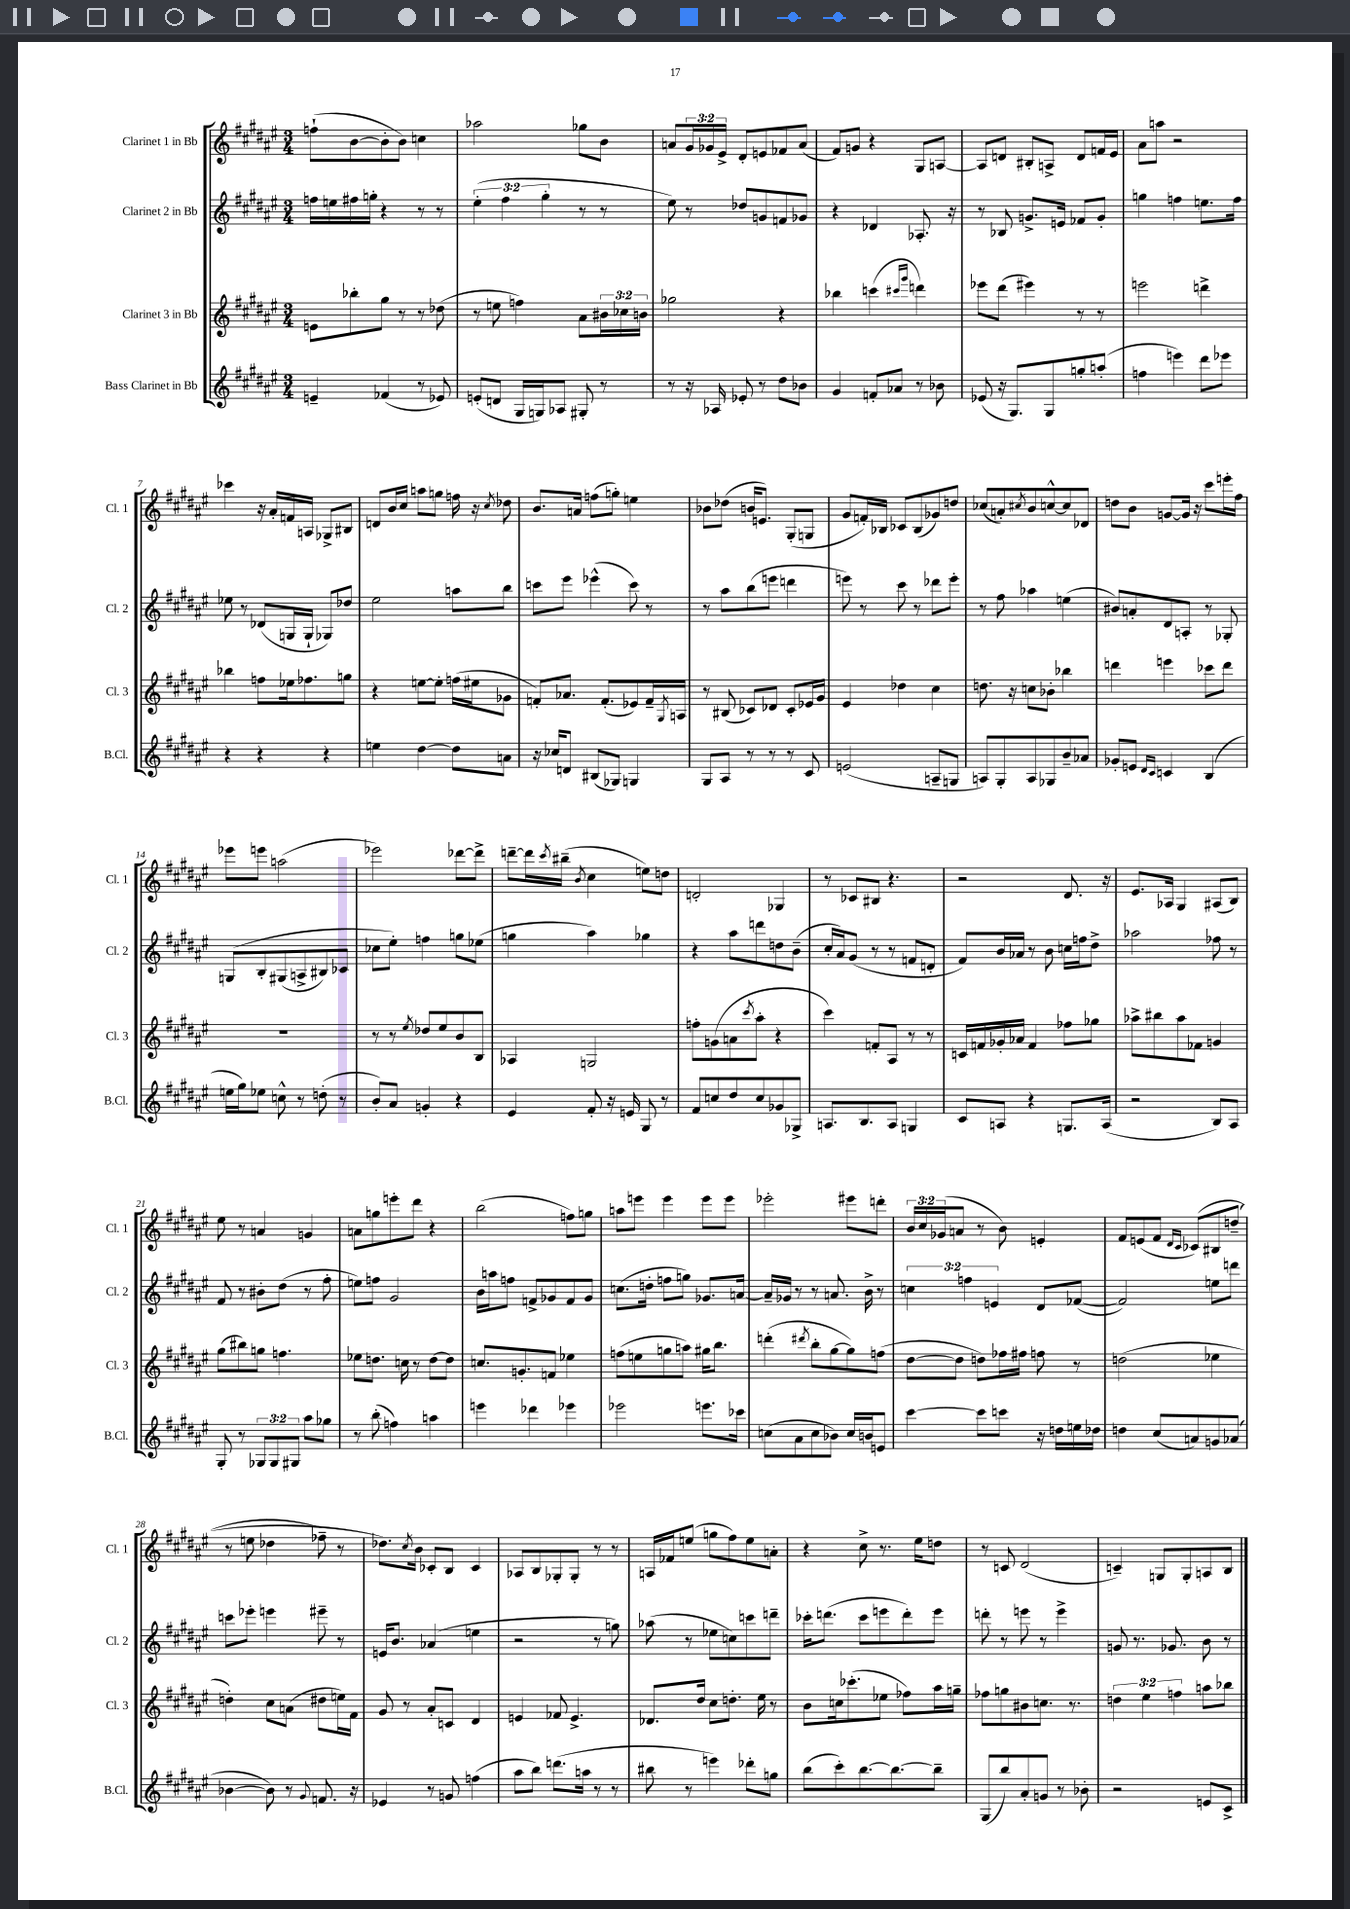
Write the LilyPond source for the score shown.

<<
\new StaffGroup <<
\new Staff = "s0" \with { instrumentName = "Clarinet 1 in Bb" shortInstrumentName = "Cl. 1" } {
    \clef treble \key fis \major \numericTimeSignature \time 3/4 \override Staff.TupletNumber.text = #tuplet-number::calc-fraction-text
    f''8-!( b'8~ b'8-. b'8) c''4 |
    aes''2 ges''8 b'8 |
    a'8 \tuplet 3/2 { gis'16 ges'16 eis'16-> } dis'8-. e'8 fes'8 a'8( |
    fis'8) g'8 r4 gis8 a8~ |
    a8 d'8 bis8-. a8-> d'8 f'16 eis'16 |
    ais'8 a''8 r2 |
    ces'''4 r16 ais'16-. f'16 a16 ges8-> bis8 |
    d'8 b'16 cis''16 a''8 g''8 f''16 r16 \acciaccatura { cis''8 } des''8 |
    b'8. a'16 f''8( g''8-.) e''4 |
    bes'8 des''8( b'16 e'8.) gis8-.( g8 |
    gis'8 f'16-.) bes16 ces'8 bes8( ges'8) d''8 |
    ces''8( a'8-.) \acciaccatura { cis''8 } b'8 c''8~-^ c''8 des'8 |
    d''8 b'8 g'8~ g'16 r16 cis'''8 e'''16-. fis''16 |
    ees'''8 e'''8 a''2( |
    ees'''2) des'''8~ des'''8-> |
    d'''8~-- d'''16 \acciaccatura { cis'''8 } bis''16--( \acciaccatura { b'8 } cis''4 e''8) d''8 |
    d'2-. ges4 |
    r8 ces'8 bis8 r4. |
    r2 dis'8. r16 |
    eis'8. aes16 gis4 ais8( b8) |
    eis''8 r8 a'4 g'4 |
    a'8 g''8 e'''8-. dis'''8 r4 |
    b''2( f''8) g''8 |
    a''8 e'''8 e'''4 e'''8 e'''8 |
    ees'''2-. eis'''8 d'''8-. |
    \tuplet 3/2 { b'16 cis''16 ges'16( } a'8 r8 b'8) e'4-. |
    fis'8 e'8( fis'8 \grace { dis'16 cis'16 } ces'8)\( bis8 d''8--( |
    r8 e''8 des''4 fes''8--) r8 |
    des''8.\) \acciaccatura { cis''8 } b'16 ces'8-. b8 ces'4 |
    aes8 b8 ges8-. ges8-. r8 r8 |
    a16 fes'16 e''8( g''8 fis''8) e''8 a'8-. |
    r4 cis''8-> r8. eis''16 d''8 |
    r8 c'8 dis'2( |
    c'4--) g8 g8-. a8 b8 \bar "|." |
}
\new Staff = "s1" \with { instrumentName = "Clarinet 2 in Bb" shortInstrumentName = "Cl. 2" } {
    \clef treble \key fis \major \numericTimeSignature \time 3/4 \override Staff.TupletNumber.text = #tuplet-number::calc-fraction-text
    f''16 e''16 fis''16 g''16-. r4 r8 r8 |
    \tuplet 3/2 { eis''4-.( fis''4 gis''4-. } r8 r8 |
    eis''8) r8 des''8 g'8 f'8 ges'8 |
    r4 des'4 aes8.-. r16 |
    r8 bes8 g'8.-> e'16 fes'8 g'8-. |
    g''4 f''4 e''8. f''16 |
    ees''8 r8 des'8( g16 g16-! ges8) des''8 |
    eis''2 a''8 b''8 |
    c'''8 eis'''8 ees'''4-^( c'''8) r8 |
    r8 ais''8 b''8( e'''8 d'''4 |
    e'''8) r8 cis'''8 r8 des'''8 e'''8-. |
    r8 fis''8 aes''4 e''4( |
    bis'8) a'8-. dis'8 a8-. r8 ges8-. |
    g8\( b8-. gis8( a8-> bis8) ces'8 |
    ces''8 eis''8-.\) f''4 g''8 ees''8( |
    g''4 ais''4) ges''4 |
    r4 ais''8 d'''8 d''8 b'8--( |
    cis''16-. ais'16) gis'8( r8 r8 f'8 d'8-. |
    fis'8) b'16 aes'16 r8 b'8 c''16 f''16 dis''8-> |
    aes''2 fes''8 r8 |
    fis'8 r8 bis'8-. dis''8( r8 fis''8-. |
    e''8) f''8 gis'2 |
    b'16 a''16 f''8 f'8-> ges'8 f'8 ges'8 |
    c''8.( d''16-. f''8 g''8) ges'8. a'16~ |
    a'16-- ges'16 r8 r8 a'8. b'16-> r8 |
    \tuplet 3/2 { c''4 f''4 e'4 } dis'8 fes'8~( |
    fes'2) e''8 d'''8 |
    c'''8 ees'''8-. e'''4 eis'''8-- r8 |
    e'16 b'8. aes'4( e''4 |
    r2 r8 g''8) |
    aes''8( r8 ees''8 c''8) c'''8 d'''8-- |
    ces'''16-. d'''8.( ces'''8 e'''8 d'''8-.) e'''8 |
    d'''8-. r8 e'''8 r8 e'''4-> |
    g'8 r8. ges'8. b'8 r8 \bar "|." |
}
\new Staff = "s2" \with { instrumentName = "Clarinet 3 in Bb" shortInstrumentName = "Cl. 3" } {
    \clef treble \key fis \major \numericTimeSignature \time 3/4 \override Staff.TupletNumber.text = #tuplet-number::calc-fraction-text
    e'8 bes''8-. gis''8 r8 r8 des''8( |
    r8 e''8 f''4) ais'8 \tuplet 3/2 { bis'16 ces''16 b'16 } |
    ges''2 r4 |
    bes''4 c'''4( \grace { cis'''16 gis'''16 } d'''4) |
    ees'''8 dis'''8( eis'''4) r8 r8 |
    e'''2 d'''4-> |
    bes''4 f''8 ees''16 fes''8. g''8 |
    r4 e''8~ e''8-. f''16( eis''16 ges'8 |
    f'8-.) aes'8. f'8.-.( ees'8) f'16-- \acciaccatura { gis8 } a16 |
    r8 bis8( ces'8) des'8 ces'8-. ees'16 gis'16 |
    eis'4 des''4 cis''4 |
    d''8. r16 c''8 bes'8-. bes''4 |
    d'''4 e'''4 ces'''8 d'''8 |
    R2. |
    r8 r8 \acciaccatura { eis''8 } des''8 eis''8 b'8 b8 |
    aes4 g2 |
    f''8-. g'8( a'8 \acciaccatura { cis'''8 } ais''8-. r4 |
    cis'''4) f'8-. ais8 r8 r8 |
    c'16 f'16 ges'16-. aes'16 f'4 fes''8 ges''8 |
    aes''8-> bis''8 aes''8 fes'8 g'4 |
    gis''8( bis''8) g''8 f''4. |
    ees''8 d''8. c''16 r8 d''8~ d''8 |
    c''8. g'8.-. f'8 ees''4 |
    f''8( e''8 g''8 a''8) gis''16 b''8. |
    d'''4-.( \acciaccatura { dis'''8 } b''8-. gis''8~ gis''8) f''8( |
    dis''8~ dis''8 d''8) fes''16 fis''16 f''8 r8 |
    d''2( ees''4 |
    d''4-.) cis''8 a'8( dis''8 e''16) fis'16 |
    gis'8 r8 ais'8-. c'8 dis'4 |
    e'4 fes'8 e'4.-> |
    des'8. dis''16 cis''8 d''8.-. eis''16 r8 |
    b'8 c''16 ces'''8.-.( ees''8 fes''8) ais''16 g''16-- |
    fes''8 g''8 bis'8 c''8. r8. |
    \tuplet 3/2 { d''4 eis''4 f''4 } a''8 bes''8 \bar "|." |
}
\new Staff = "s3" \with { instrumentName = "Bass Clarinet in Bb" shortInstrumentName = "B.Cl." } {
    \clef treble \key fis \major \numericTimeSignature \time 3/4 \override Staff.TupletNumber.text = #tuplet-number::calc-fraction-text
    e'4-- fes'4( r8 ees'8) |
    e'8-.( d'8 gis16 g16) aes8 gis8-. r8 |
    r8 r16 aes16 ees'8-. r8 dis''8 bes'8 |
    gis'4 f'8-. aes'8 r8 bes'8 |
    ees'8( r16 gis8.) gis8 g''8-. a''8-.( |
    f''4 e'''4) dis'''8 ees'''8 |
    r4 r4 r4 |
    e''4 dis''4~ dis''8 a'8 |
    r16 ces''16 d'8 bis8( ges8) g4 |
    gis8 ais8 r8 r8 r8 cis'8 |
    e'2( a8-- g8 |
    a8) gis8-. a8 ges8 b'8-- aes'8 |
    ges'8-. e'8 \grace { dis'16 cis'16 } c'4 b4( |
    e''16 gis''16) ees''8 c''8-^ r8 d''8-.( r8 |
    b'8-.) ais'8 g'4-. r4 |
    eis'4 fis'8-. r16 e'16 gis8 r8 |
    fis'8 c''8 dis''8 c''8 ges'8 ges8-> |
    a8. b8. a8 g4 |
    cis'8 a8 r4 g8. a16( |
    r2 b8) ais8 |
    gis8-. r8 \tuplet 3/2 { ges8 ges8 gis8 } ais''8 ges''8 |
    r8 b''8-.( f''4) a''4 |
    e'''4 des'''4 ees'''4 |
    ees'''2 e'''8. ces'''16 |
    c''8( ais'8 c''8 bes'8) c''16 b'16 e'8 |
    cis'''4~ cis'''8 c'''8 r16 d''16 e''16 des''16 |
    d''4 cis''8( a'8) g'8 aes'8( |
    bes'4~ bes'8) r8 \appoggiatura { gis'8 } f'8. r16 |
    ees'4 r8 g'8 f''4( |
    ais''8 b''8) d'''8.( a''16 r8 r8 |
    bis''8 r8 e'''4) des'''8-. g''8 |
    b''8( cis'''8-.) b''8.~ b''8.~ b''8-- |
    gis8( b''8) ais'8-. g'8 r8 bes'8-. |
    r2 e'8 cis'8-> \bar "|." |
}
>>
>>
